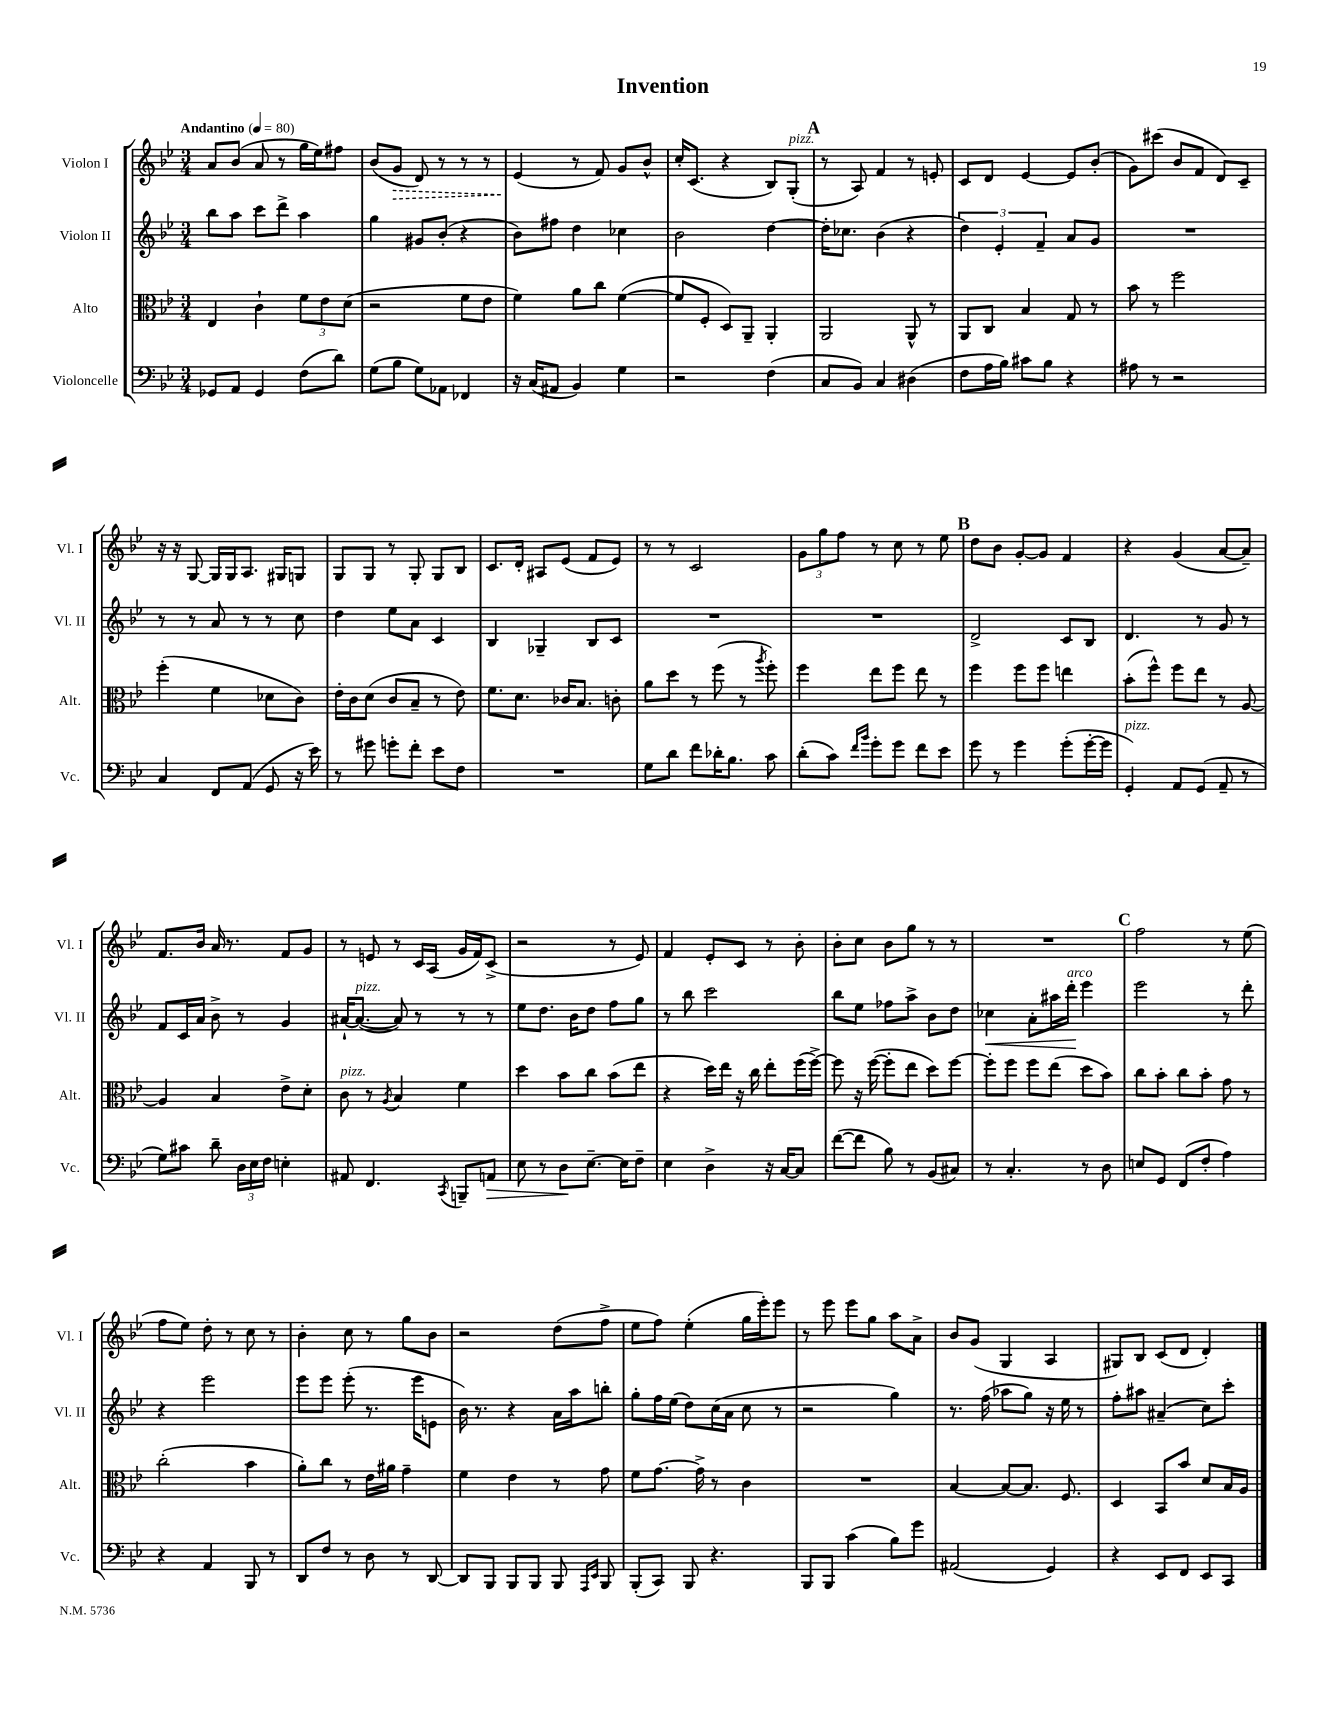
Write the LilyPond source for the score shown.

\header { title = "Invention" }
<<
\new StaffGroup <<
\new Staff = "s0" \with { instrumentName = "Violon I" shortInstrumentName = "Vl. I" } {
    \clef treble \key bes \major \numericTimeSignature \time 3/4 \tempo "Andantino" 4 = 80
    \autoBeamOff a'8[ bes'8]( a'8 r8 g''16[ ees''16) fis''8] |
    bes'8[( \once \override Hairpin.style = #'dashed-line g'8]\> d'8) r8 r8 r8 |
    ees'4\!( r8 f'8) g'8[ bes'8]-^ |
    c''16[-. c'8.]( r4 bes8[) g8]-.^\markup { \italic "pizz." }( |
    \mark \markup { \bold "A" } r8 a8) f'4 r8 e'8-. |
    c'8[ d'8] ees'4~ ees'8[ bes'8]-.( |
    g'8[) cis'''8]( bes'8[ f'8] d'8[) c'8]-- |
    r16 r16 g8~ g16[ g16 a8.] gis16[ g8] |
    g8[ g8] r8 g8-. g8[ bes8] |
    c'8.[ d'16]-. ais8[ ees'8]( f'8[ ees'8]) |
    r8 r8 c'2 |
    \tuplet 3/2 { g'8[ g''8 f''8] } r8 c''8 r8 ees''8 |
    \mark \markup { \bold "B" } d''8[ bes'8] g'8[~-. g'8] f'4 |
    r4 g'4( a'8[~ a'8]--) |
    f'8.[ bes'16] a'16 r8. f'8[ g'8] |
    r8 e'8 r8 c'16[ a16]( g'16[ f'16) c'8]->( |
    r2 r8 ees'8) |
    f'4 ees'8[-. c'8] r8 bes'8-. |
    bes'8[-. c''8] bes'8[ g''8] r8 r8 |
    R2. |
    \mark \markup { \bold "C" } f''2 r8 ees''8( |
    f''8[ ees''8]) d''8-. r8 c''8 r8 |
    bes'4-. c''8 r8 g''8[ bes'8] |
    r2 d''8[( f''8]-> |
    ees''8[ f''8]) ees''4-.( g''16[ ees'''16-.) ees'''8] |
    r8 ees'''8 ees'''8[ g''8] a''8[ a'8]-> |
    bes'8[ g'8]( g4 a4 |
    gis8[) bes8] c'8[( d'8] d'4-.) \bar "|." |
}
\new Staff = "s1" \with { instrumentName = "Violon II" shortInstrumentName = "Vl. II" } {
    \clef treble \key bes \major \numericTimeSignature \time 3/4
    \autoBeamOff bes''8[ a''8] c'''8[ d'''8]-> a''4 |
    g''4 gis'8[ bes'8]-.( r4 |
    bes'8[) fis''8] d''4 ces''4 |
    bes'2 d''4~ |
    \mark \markup { \bold "A" } d''16[-. ces''8.] bes'4( r4 |
    \tuplet 3/2 { d''4) ees'4-. f'4-- } a'8[ g'8] |
    R2. |
    r8 r8 a'8 r8 r8 c''8 |
    d''4 ees''8[ a'8] c'4 |
    bes4 ges4-- bes8[ c'8] |
    R2. |
    R2. |
    \mark \markup { \bold "B" } d'2-> c'8[ bes8] |
    d'4. r8 g'8 r8 |
    f'8[ c'16 a'16] bes'8-> r8 g'4 |
    ais'16[~-! ais'8.]~^\markup { \italic "pizz." }( ais'8) r8 r8 r8 |
    ees''8[ d''8.] bes'16[ d''8] f''8[ g''8] |
    r8 bes''8 c'''2 |
    bes''8[ ees''8] fes''8[ a''8]-> bes'8[ d''8] |
    ces''4\< a'8[-. ais''16 d'''16]-.\!^\markup { \italic "arco" } ees'''4 |
    \mark \markup { \bold "C" } ees'''2 r8 d'''8-. |
    r4 ees'''2 |
    ees'''8[ ees'''8] ees'''8-.( r8. ees'''16[ e'8] |
    bes'16) r8. r4 a'16[ a''16 b''8]-. |
    g''8[-. f''16 ees''16]( d''8[) c''16( a'16] c''8 r8 |
    r2 g''4) |
    r8. f''16( aes''8[ g''8]) r16 ees''16 r8 |
    f''8[-. ais''8] ais'4--( c''8[) c'''8]-. \bar "|." |
}
\new Staff = "s2" \with { instrumentName = "Alto" shortInstrumentName = "Alt." } {
    \clef alto \key bes \major \numericTimeSignature \time 3/4
    \autoBeamOff ees4 c'4-! \tuplet 3/2 { f'8[ ees'8 d'8]( } |
    r2 f'8[ ees'8] |
    f'4) a'8[ c''8] f'4~( |
    f'8[ f8]-. d8[) a,8]-- a,4-. |
    \mark \markup { \bold "A" } a,2 a,8-^ r8 |
    a,8[ c8] bes4 g8 r8 |
    bes'8 r8 f''2 |
    f''4-.( f'4 des'8[ c'8]) |
    ees'16[-. c'16 d'8]( c'8[ bes8]-- r8 ees'8) |
    f'8.[ d'8.] ces'16[ bes8.] c'8-. |
    a'8[ d''8] r8 f''8( r8 \acciaccatura { a''8 } f''8-.) |
    f''4 ees''8[ f''8] ees''8 r8 |
    \mark \markup { \bold "B" } f''4 f''8[ f''8] e''4 |
    bes'8[-.( f''8]-^) f''8[ ees''8] r8 a8~ |
    a4 bes4 ees'8[-> d'8]-. |
    c'8^\markup { \italic "pizz." } r8 \acciaccatura { a8 } bes4 f'4 |
    d''4 bes'8[ c''8] bes'8[( ees''8] |
    r4 d''16[) ees''16] r16 c''16 ees''8[-. f''16( f''16]~->) |
    f''8 r16 f''16~( f''8[-. ees''8] d''8[) f''8]~ |
    f''8[-. f''8] f''8[ ees''8]( d''8[ bes'8]) |
    \mark \markup { \bold "C" } c''8[ bes'8]-. c''8[ bes'8]-. g'8 r8 |
    c''2-.( bes'4 |
    a'8[-.) c''8] r8 ees'16[ ais'16] g'4-- |
    f'4 ees'4 r8 g'8 |
    f'8[ g'8.]~ g'16-> r8 c'4 |
    R2. |
    bes4~ bes8[~ bes8.] f8. |
    d4 bes,8[ bes'8] d'8[ bes16 a16] \bar "|." |
}
\new Staff = "s3" \with { instrumentName = "Violoncelle" shortInstrumentName = "Vc." } {
    \clef bass \key bes \major \numericTimeSignature \time 3/4
    \autoBeamOff ges,8[ a,8] ges,4 f8[( d'8]) |
    g8[( bes8] g8[) aes,8] fes,4 |
    r16 c16[( ais,8] bes,4) g4 |
    r2 f4( |
    \mark \markup { \bold "A" } c8[ bes,8]) c4 dis4( |
    f8[ a16 bes16]) cis'8[ bes8] r4 |
    ais8 r8 r2 |
    c4 f,8[ a,8]( g,8 r16 ees'16) |
    r8 gis'8 g'8[-. f'8]-. ees'8[ f8] |
    R2. |
    g8[ d'8] f'8[ des'16-. bes8.] c'8 |
    d'8[-.( c'8]) \grace { f'16[ bes'16] } g'8[-. g'8] f'8[ ees'8] |
    \mark \markup { \bold "B" } g'8 r8 g'4 g'8[-.( g'16~-. g'16] |
    g,4-.^\markup { \italic "pizz." }) a,8[ g,8]( a,8-- r8 |
    g8[) cis'8] d'8-- \tuplet 3/2 { d16[ ees16 f16] } e4-. |
    ais,8 f,4. \acciaccatura { c,8 } b,,8[-- a,8]\> |
    ees8 r8 d8[\! ees8.]~-- ees16[ f8]-- |
    ees4 d4-> r16 c16[~ c8] |
    f'8[~( f'8] bes8) r8 bes,8[( cis8]) |
    r8 c4.-. r8 d8 |
    \mark \markup { \bold "C" } e8[ g,8] f,8[( f8]-. a4) |
    r4 a,4 bes,,8 r8 |
    d,8[ f8] r8 d8 r8 d,8~ |
    d,8[ bes,,8] bes,,8[ bes,,8] bes,,8 \grace { a,,16[ ees,16] } bes,,8 |
    bes,,8[-.( c,8]) bes,,8 r4. |
    bes,,8[ bes,,8] c'4( bes8[) g'8] |
    ais,2( g,4) |
    r4 ees,8[ f,8] ees,8[ c,8] \bar "|." |
}
>>
>>
\layout { \context { \Score \remove "Bar_number_engraver" } }
